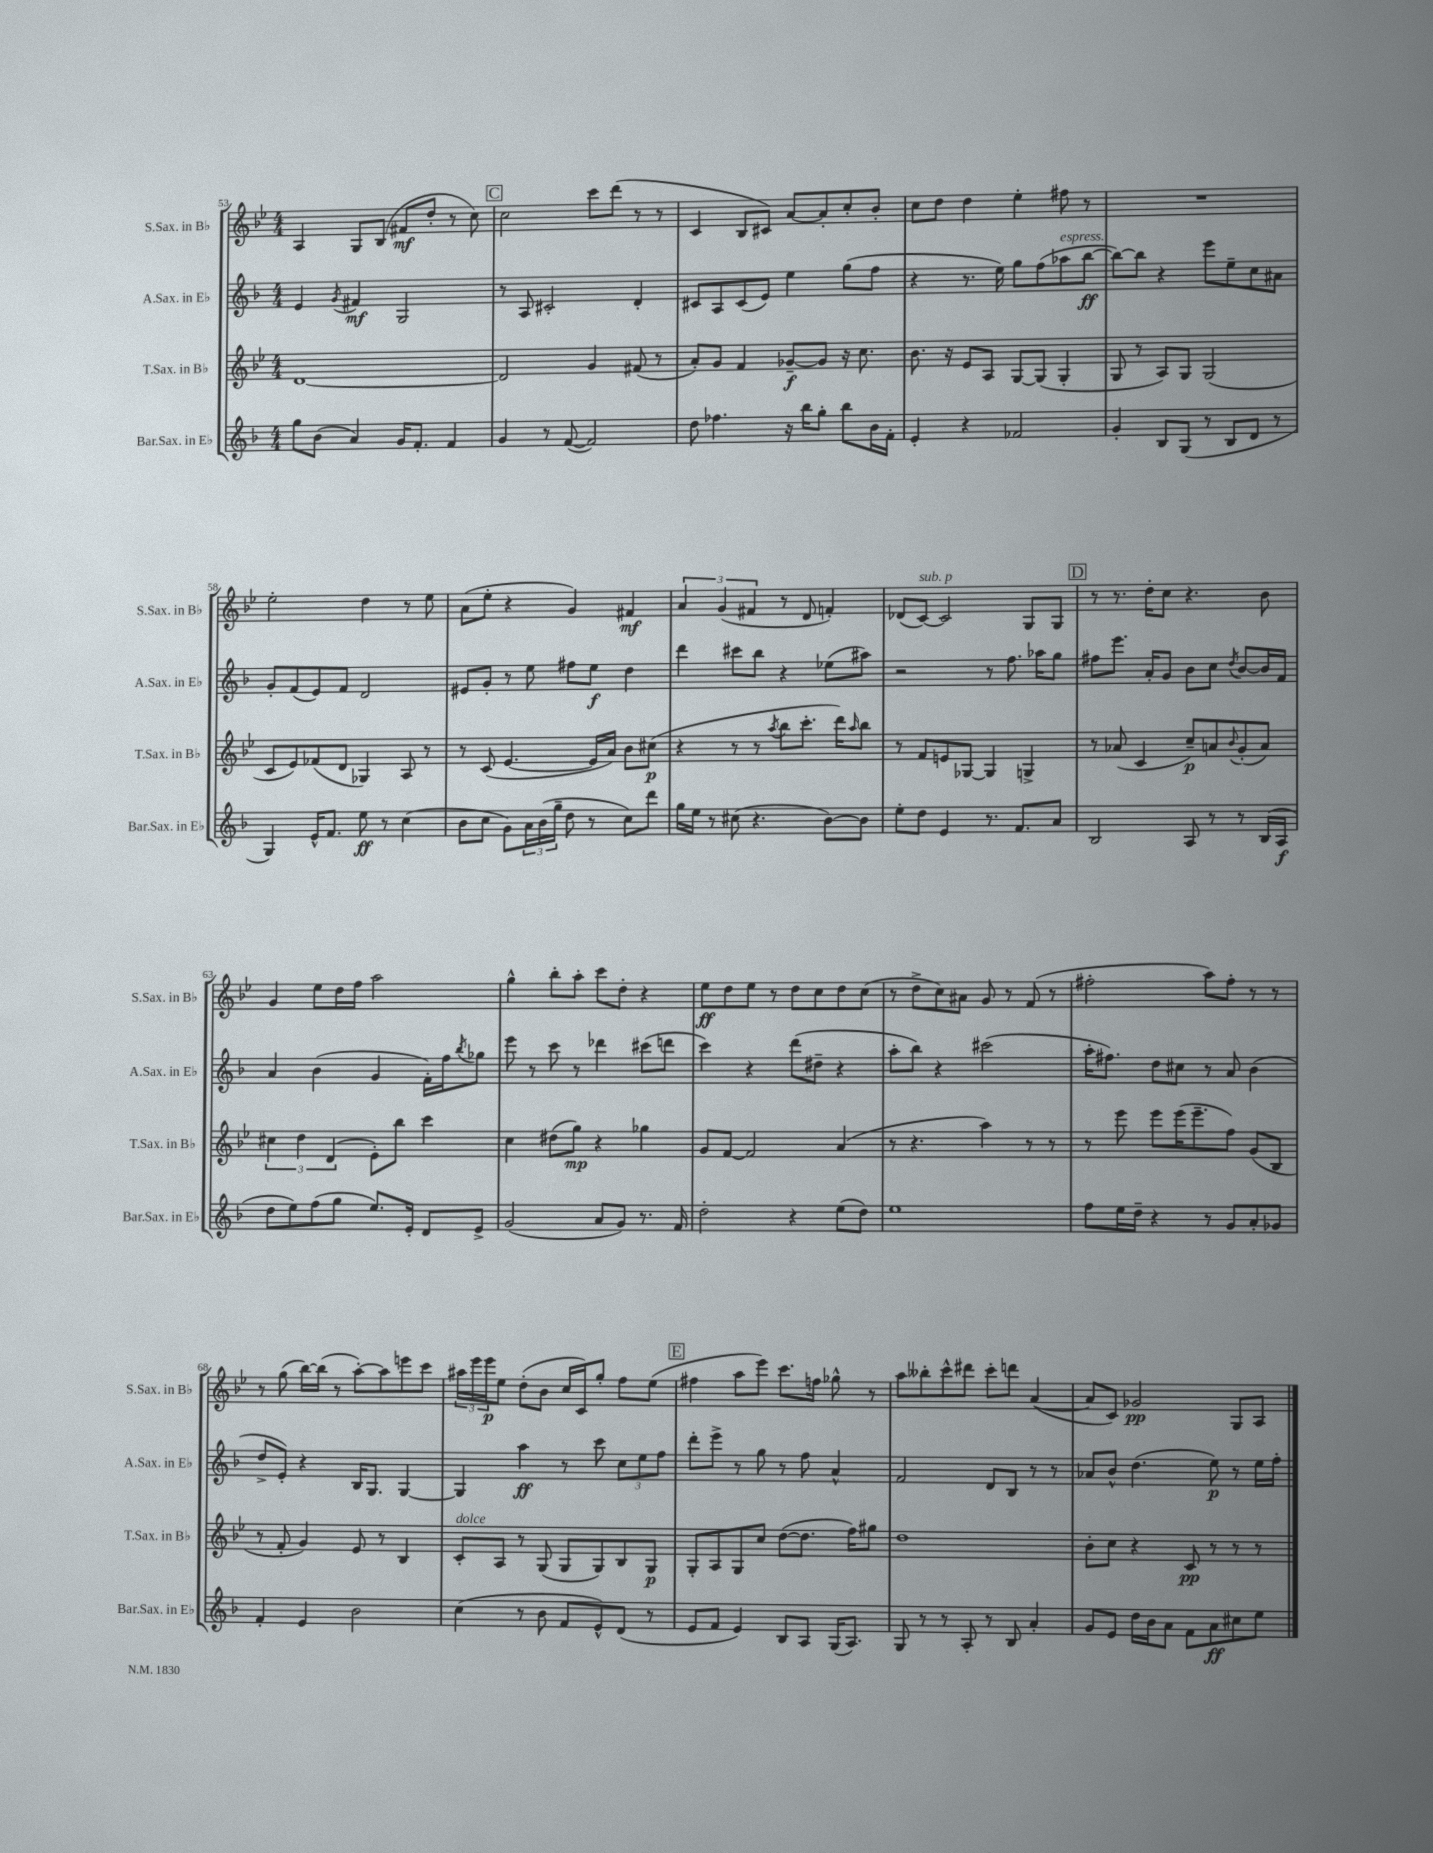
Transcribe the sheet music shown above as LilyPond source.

<<
\new StaffGroup <<
\new Staff = "s0" \with { instrumentName = "S.Sax. in Bb" shortInstrumentName = "S.Sax. in Bb" } {
    \clef treble \key bes \major \numericTimeSignature \time 4/4
    a4 g8 bes8( fis'8\mf d''8-. r8 c''8) |
    \mark \markup { \box "C" } c''2 c'''8 d'''8( r8 r8 |
    c'4 bes8 cis'8) a'8~ a'8-. c''8-. bes'8-. |
    c''8 d''8 d''4 ees''4-. fis''8 r8 |
    R1 |
    ees''2-. d''4 r8 ees''8 |
    a'8( ees''8-. r4 g'4) fis'4\mf |
    \tuplet 3/2 { a'4 g'4( fis'4 } r8 d'8 f'4-.) |
    des'8( c'8~^\markup { \italic "sub. p" }) c'2 g8 g8 |
    \mark \markup { \box "D" } r8 r8. d''16-. c''8 r4. bes'8 |
    g'4 ees''8 d''16 f''16 a''2 |
    g''4-^ bes''8-. a''8-. c'''8 d''8-. r4 |
    ees''8\ff d''8 ees''8 r8 d''8 c''8 d''8 c''8( |
    r8 d''8-> c''8) ais'8 g'8 r8 f'8( r8 |
    fis''2-. a''8) fis''8-. r8 r8 |
    r8 g''8( bes''16~) bes''16( r8 a''8~-.) a''8 e'''8 c'''8 |
    \tuplet 3/2 { ais''16 ees'''16 ees'''16\p } ees''8 d''8-.( bes'8 c''16 c'16) g''8-. f''8 ees''8( |
    \mark \markup { \box "E" } fis''4 a''8 ees'''8) c'''8. f''16 ges''8-^ r8 |
    a''8 beses''8-. c'''8-^ dis'''8 c'''8-. d'''8 a'4~( |
    a'8 c'8) ges'2\pp g8 a8 \bar "|." |
}
\new Staff = "s1" \with { instrumentName = "A.Sax. in Eb" shortInstrumentName = "A.Sax. in Eb" } {
    \clef treble \key f \major \numericTimeSignature \time 4/4
    e'4 \acciaccatura { g'8 } fis'4\mf g2 |
    \mark \markup { \box "C" } r8 a8 cis'2-. d'4-. |
    cis'8 a8 cis'8( e'8) e''4 g''8( f''8 |
    r4 r8. e''16) g''8 f''8( aes''8^\markup { \italic "espress." } bes''8~\ff |
    bes''8~) bes''8 r4 e'''8 e''8-- c''8 ais'8 |
    g'8-. f'8( e'8) f'8 d'2 |
    eis'8 g'8-. r8 e''8 fis''8 e''8\f d''4 |
    d'''4 cis'''8 bes''8 r4 ees''8( ais''8) |
    r2 r8 f''8. aes''16 g''8 |
    \mark \markup { \box "D" } fis''8 e'''8. a'16-. g'8 bes'8 c''8 \acciaccatura { d''8 } bes'8~ bes'16 f'16 |
    a'4 bes'4( g'4 f'16-.) f''16 \acciaccatura { bes''8 } ges''8 |
    e'''8 r8 c'''8 r8 des'''4 cis'''8( d'''8 |
    c'''4) r4 d'''8( dis''8-- r4 |
    a''8-. bes''8) r4 cis'''2( |
    a''16-. fis''8.) d''8 cis''8 r8 a'8 bes'4( |
    d''8-> e'8-.) r4 bes16 g8. g4~ |
    g4 a''4\ff r8 c'''8 \tuplet 3/2 { c''8 e''8 f''8 } |
    \mark \markup { \box "E" } d'''8-. e'''8-> r8 g''8 r8 f''8 a'4-^ |
    f'2 d'8 bes8 r8 r8 |
    aes'8 bes'8-^ d''4.( e''8\p) r8 e''16 f''16-. \bar "|." |
}
\new Staff = "s2" \with { instrumentName = "T.Sax. in Bb" shortInstrumentName = "T.Sax. in Bb" } {
    \clef treble \key bes \major \numericTimeSignature \time 4/4
    d'1~ |
    \mark \markup { \box "C" } d'2 g'4 fis'8( r8 |
    a'8-.) g'8 f'4 ges'8~--\f ges'8 r16 c''8. |
    bes'8. r16 ees'8 a8 g8~ g8( g4-. |
    g8 r8 a8) g8 g2( |
    c'8 ees'8) fes'8( d'8 ges4) a8 r8 |
    r8 c'8( ees'4.~ ees'16 a'16) bes'8 cis''8\p( |
    r4 r8 r8 \acciaccatura { a''8 } bes''8 c'''8.-. d'''16) \grace { a''16 } bes''8 |
    r8 f'8 e'8 ges8~ ges4 g4-> |
    \mark \markup { \box "D" } r8 aes'8( c'4 c''8--\p) a'8 \appoggiatura { bes'8 } g'8-.( a'8) |
    \tuplet 3/2 { cis''4 d''4 d'4( } ees'8-.) bes''8 c'''4 |
    c''4 dis''8( g''8\mp) r4 ges''4 |
    g'8 f'8~ f'2 a'4( |
    r8 r4. a''4) r8 r8 |
    r8 ees'''8 ees'''8 ees'''16( ees'''8.-- f''8) g'8( bes8 |
    r8 f'8-. g'4) ees'8 r8 bes4 |
    c'8-.^\markup { \italic "dolce" } a8 r8 g8( g8 g8) bes8 g8\p |
    \mark \markup { \box "E" } g8-. a8 g8 c''8 d''8~( d''8. f''16) gis''8 |
    d''1 |
    bes'8-. c''8 r4 c'8\pp r8 r8 r8 \bar "|." |
}
\new Staff = "s3" \with { instrumentName = "Bar.Sax. in Eb" shortInstrumentName = "Bar.Sax. in Eb" } {
    \clef treble \key f \major \numericTimeSignature \time 4/4
    g''8 bes'8( a'4) g'16 f'8.-. f'4 |
    \mark \markup { \box "C" } g'4 r8 f'8~( f'2) |
    d''8 fes''4. r16 bes''16 g''8-. bes''8 bes'16 f'16-. |
    e'4-. r4 fes'2 |
    g'4-. bes8 g8( r8 bes8 d'8 r8 |
    g4) e'16-^ f'8. e''8\ff r8 c''4( |
    bes'8 c''8 g'8) \tuplet 3/2 { a'16 bes'16( g''16-- } d''8 r8 c''8) d'''8 |
    g''16 e''16 r8 cis''8( r4. bes'8~) bes'8 |
    e''8-. d''8 e'4 r8. f'8. a'8 |
    \mark \markup { \box "D" } bes2 a8 r8 r8 bes16( a16\f |
    d''8 e''8) f''8( g''8 e''8.) e'16-. d'8 e'8-> |
    g'2( a'8 g'8) r8. f'16 |
    d''2-. r4 e''8( d''8) |
    e''1 |
    f''8 e''16 d''16-- r4 r8 g'8 a'8-. ges'8 |
    f'4-. e'4 bes'2 |
    c''4( r8 bes'8 f'8 e'8-^) d'8( r8 |
    \mark \markup { \box "E" } e'8 f'8 e'4) bes8 a8 g16( a8.) |
    g8 r8 r8 a8-. r8 bes8 a'4-. |
    g'8 e'8 d''16 bes'16 a'8 f'8 a'8\ff cis''8 e''8 \bar "|." |
}
>>
>>
\layout { \context { \Score currentBarNumber = #53 } }
